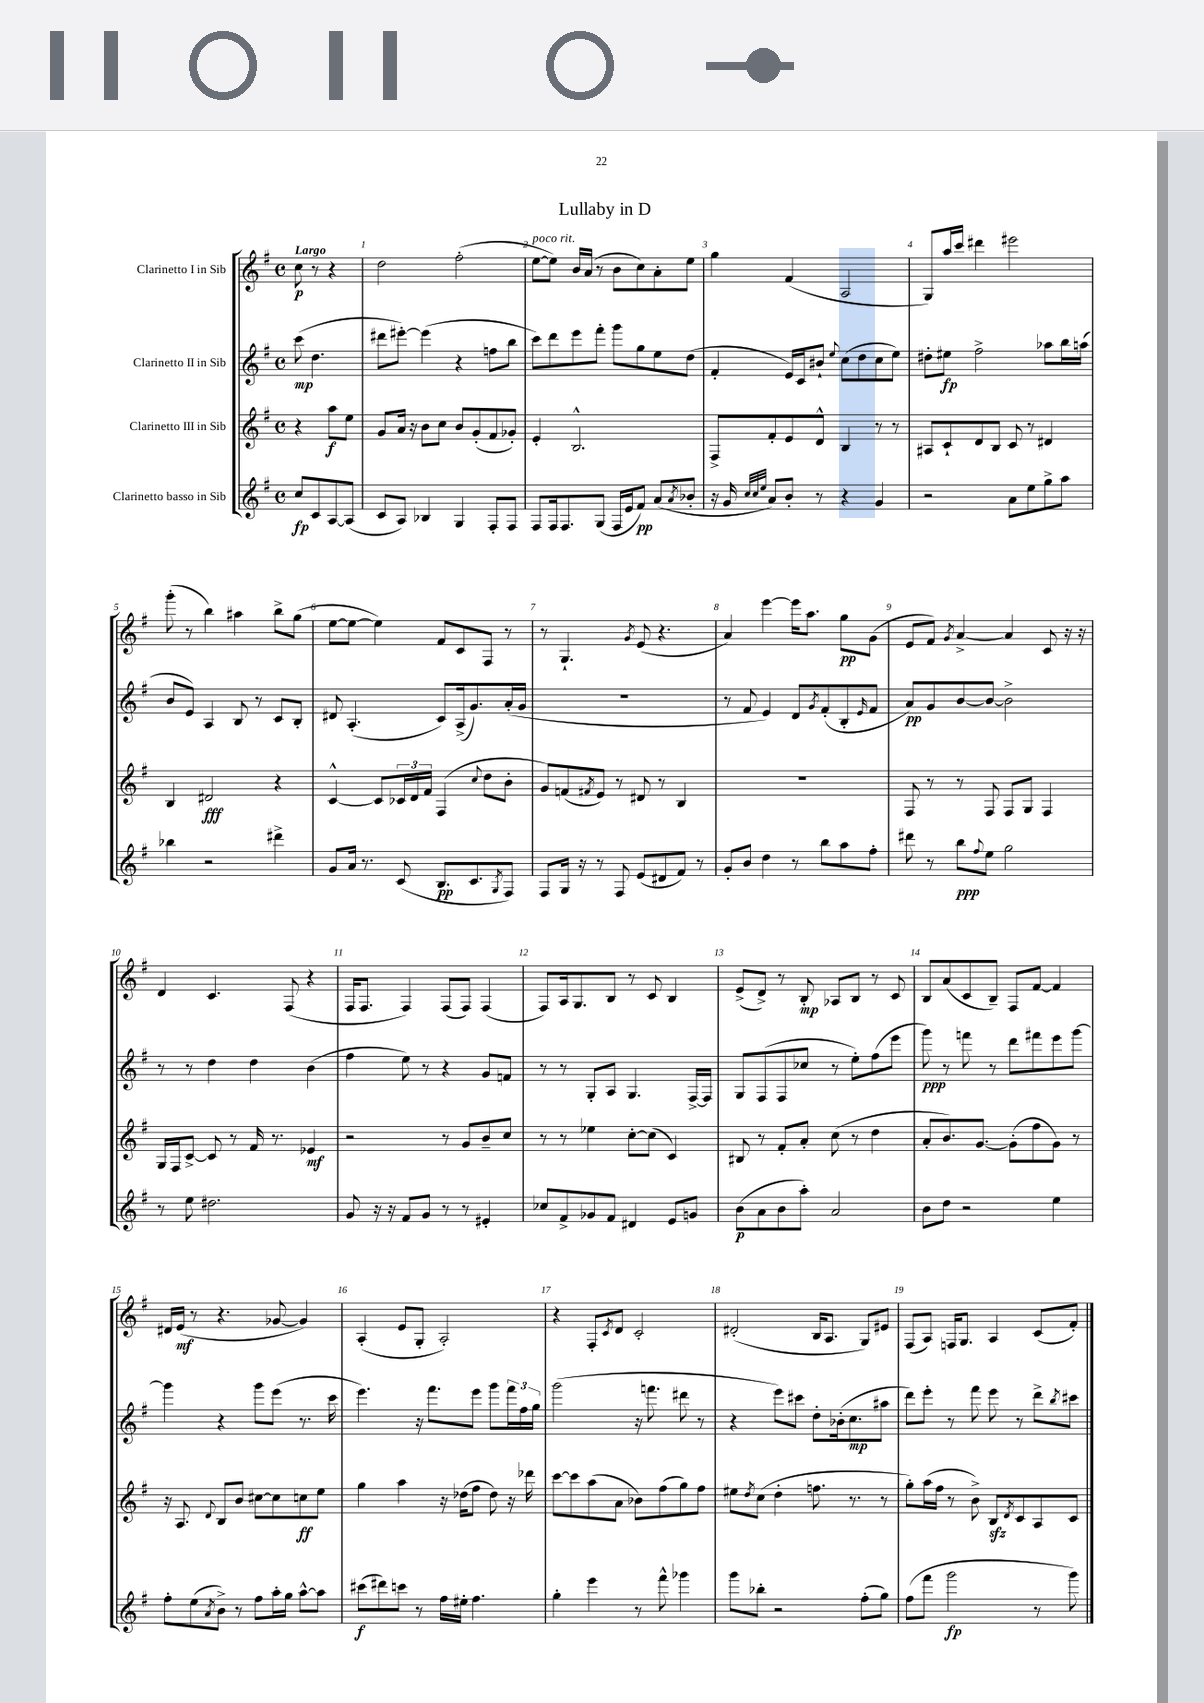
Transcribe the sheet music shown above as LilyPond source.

\header { title = "Lullaby in D" }
<<
\new StaffGroup <<
\new Staff = "s0" \with { instrumentName = "Clarinetto I in Sib" } {
    \clef treble \key g \major \defaultTimeSignature \time 4/4 \partial 2 \tempo "Largo"
    c''8\p r8 r4 |
    d''2 fis''2-.( |
    e''8~^\markup { \italic "poco rit." } e''8) b'16 a'16( r8 b'8 c''8) a'8-. e''8 |
    g''4 fis'4( a2 |
    g8) a''16 c'''16 dis'''4 eis'''2 |
    g'''8-.( r8 b''4) ais''4 b''8-> g''8( |
    e''8~ e''8~ e''4) fis'8 c'8 fis8 r8 |
    r8 g4.-! \acciaccatura { g'8 } e'8( r4. |
    a'4) e'''4~ e'''16 a''8. g''8\pp g'8( |
    e'8 fis'8) \acciaccatura { g'8 } a'4~-> a'4 c'8 r16 r16 |
    d'4 c'4. fis8( r4 |
    fis16 fis8. fis4) fis8( fis8) fis4( |
    fis8) a16 g8. b8 r8 c'8 b4 |
    e'8->( d'8->) r8 b8-.\mp aes8 b8 r8 c'8 |
    b8 a'8( c'8 b8--) fis8 fis'8~ fis'4 |
    dis'16 e'16\mf( r8 r4. ges'8~ ges'4) |
    a4-.( e'8 g8-. a2-.) |
    r4 fis8-. \acciaccatura { c'8 } d'8 c'2-. |
    dis'2-.( b16 a8. g8) eis'8 |
    fis8( a8) f16 g8. a4 c'8( fis'8-.) \bar "|." |
}
\new Staff = "s1" \with { instrumentName = "Clarinetto II in Sib" } {
    \clef treble \key g \major \defaultTimeSignature \time 4/4 \partial 2
    c'''8\mp( d''4. |
    dis'''8 eis'''8~-.) eis'''4( r4 f''8 b''8 |
    c'''8) d'''8 e'''8 fis'''8-. g'''8 g''8 e''8 d''8( |
    fis'4-. e'16) c'16 bis'8-! \appoggiatura { e''8 } c''8( d''8 c''8 e''8) |
    dis''8-. eis''8\fp fis''2-> aes''8 b''16 a''16( |
    b'8 e'8) a4 b8 r8 c'8 b8-. |
    dis'8 a4.-.( c'8) a16->( g'8.) a'16-.( g'16 |
    R1 |
    r8 fis'8 e'4) d'8 \acciaccatura { g'8 } fis'8-.( b8-. \grace { e'16 } fis'8 |
    a'8\pp) g'8 b'8~ b'8~ b'2-> |
    r8 r8 d''4 d''4 b'4( |
    fis''4 e''8) r8 r4 g'8 f'8 |
    r8 r8 g8-. a8 g4. fis16~-> fis16 |
    g8 fis8( fis8 ces''8 r8 e''8-.) fis''8( e'''8 |
    g'''8\ppp) r8 f'''8 r8 d'''8 fis'''8 e'''8 g'''8~ |
    g'''4 r4 g'''8 e'''8( r8. c'''16 |
    e'''4.) r16 fis'''8. e'''8 g'''8 \tuplet 3/2 { fis'''16 fis''16 g''16 } |
    g'''2( r16 f'''8. dis'''8 r8 |
    r4 e'''8) cis'''8 d''8-. bes'16-.( c''8.\mp ais''8 |
    d'''8) e'''8-. r8 fis'''8 e'''8 r8 d'''8-> \acciaccatura { b''8 } cis'''8 \bar "|." |
}
\new Staff = "s2" \with { instrumentName = "Clarinetto III in Sib" } {
    \clef treble \key g \major \defaultTimeSignature \time 4/4 \partial 2
    r4 a''8\f e''8 |
    g'8 a'16 r16 b'8 c''8 b'8 g'8-.( fis'8 ges'8-.) |
    e'4-. b2.-^ |
    fis8-> fis'8-. e'8 d'8-^ b4 r8 r8 |
    ais8 c'8-! d'8 b8 c'8 r8 dis'4 |
    b4 dis'2\fff r4 |
    c'4~-^ c'8 \tuplet 3/2 { ces'16 d'16 fis'16 } fis4( \appoggiatura { c''8 } d''8 b'8-. |
    g'8) f'8( \acciaccatura { fis'8 } e'8) r8 dis'8 r8 b4 |
    R1 |
    fis8 r8 r8 fis8 fis8 g8 fis4 |
    g16 fis16 c'8~-> c'8 r8 fis'16 r8. ees'4\mf |
    r2 r8 g'8 b'8-- c''8 |
    r8 r8 ees''4 c''8~-. c''8( c'4) |
    bis8 r8 fis'8-. a'8-. c''8( r8 d''4 |
    a'8-. b'8.) g'8.~ g'8-.( fis''8 g'8) r8 |
    r16 a8. \appoggiatura { d'8 } b8 b'8 cis''8~ cis''8 c''8\ff e''8 |
    g''4 a''4 r16 des''16( fis''8 des''8) r16 des'''16 |
    c'''8~ c'''8 a''8( a'8 bes'8) fis''8( g''8) fis''8 |
    eis''8 \acciaccatura { d''8 } c''8( d''4-. f''8. r8. r8 |
    g''8-.) a''16( fis''16 r8 b'8->) b8\sfz \acciaccatura { d'8 } c'8 a8 c'8 \bar "|." |
}
\new Staff = "s3" \with { instrumentName = "Clarinetto basso in Sib" } {
    \clef treble \key g \major \defaultTimeSignature \time 4/4 \partial 2
    c''8\fp c'8 a8~ a8( |
    c'8 a8) bes4 g4 fis8-. fis8 |
    fis8 fis16 fis8. g8( fis16 e'16 fis'8\pp) a'8( \acciaccatura { a'8 } bes'8-. |
    r16 g'16 \grace { c''32 c''32 e''32 } a'8) b'8-. r8 r4 g'4 |
    r2 a'8 e''8 g''8-> a''8 |
    bes''4 r2 dis'''4-> |
    g'8 a'16 r8. c'8( b8.\pp c'8. \acciaccatura { g8 } fis8) |
    fis8 g16 r16 r8 fis8 e'8( dis'8 fis'8) r8 |
    g'8-. b'8 d''4 r8 b''8 a''8 fis''8-. |
    dis'''8 r8 b''8\ppp \appoggiatura { fis''8 } e''8 g''2 |
    r8 e''8 dis''2. |
    g'8 r16 r16 fis'8 g'8 r8 r8 eis'4-. |
    ces''8 fis'8-> ges'8 fis'8 dis'4 e'8 g'8 |
    b'8\p( a'8 b'8 a''8-.) a'2 |
    b'8 d''8 r2 e''4 |
    fis''8-. e''8( \acciaccatura { a'8 } b'8->) r8 fis''8 a''16-. g''16 a''8~-^ a''8 |
    cis'''8\f( dis'''8) c'''8 r8 fis''16 eis''16-. fis''4. |
    g''4-. e'''4 r8 fis'''8-^ ges'''4 |
    g'''8 bes''8-. r2 fis''8-.( g''8) |
    fis''8( fis'''8 g'''2\fp r8 g'''8) \bar "|." |
}
>>
>>
\layout { \context { \Score \override BarNumber.break-visibility = ##(#f #t #t) barNumberVisibility = #all-bar-numbers-visible } }
